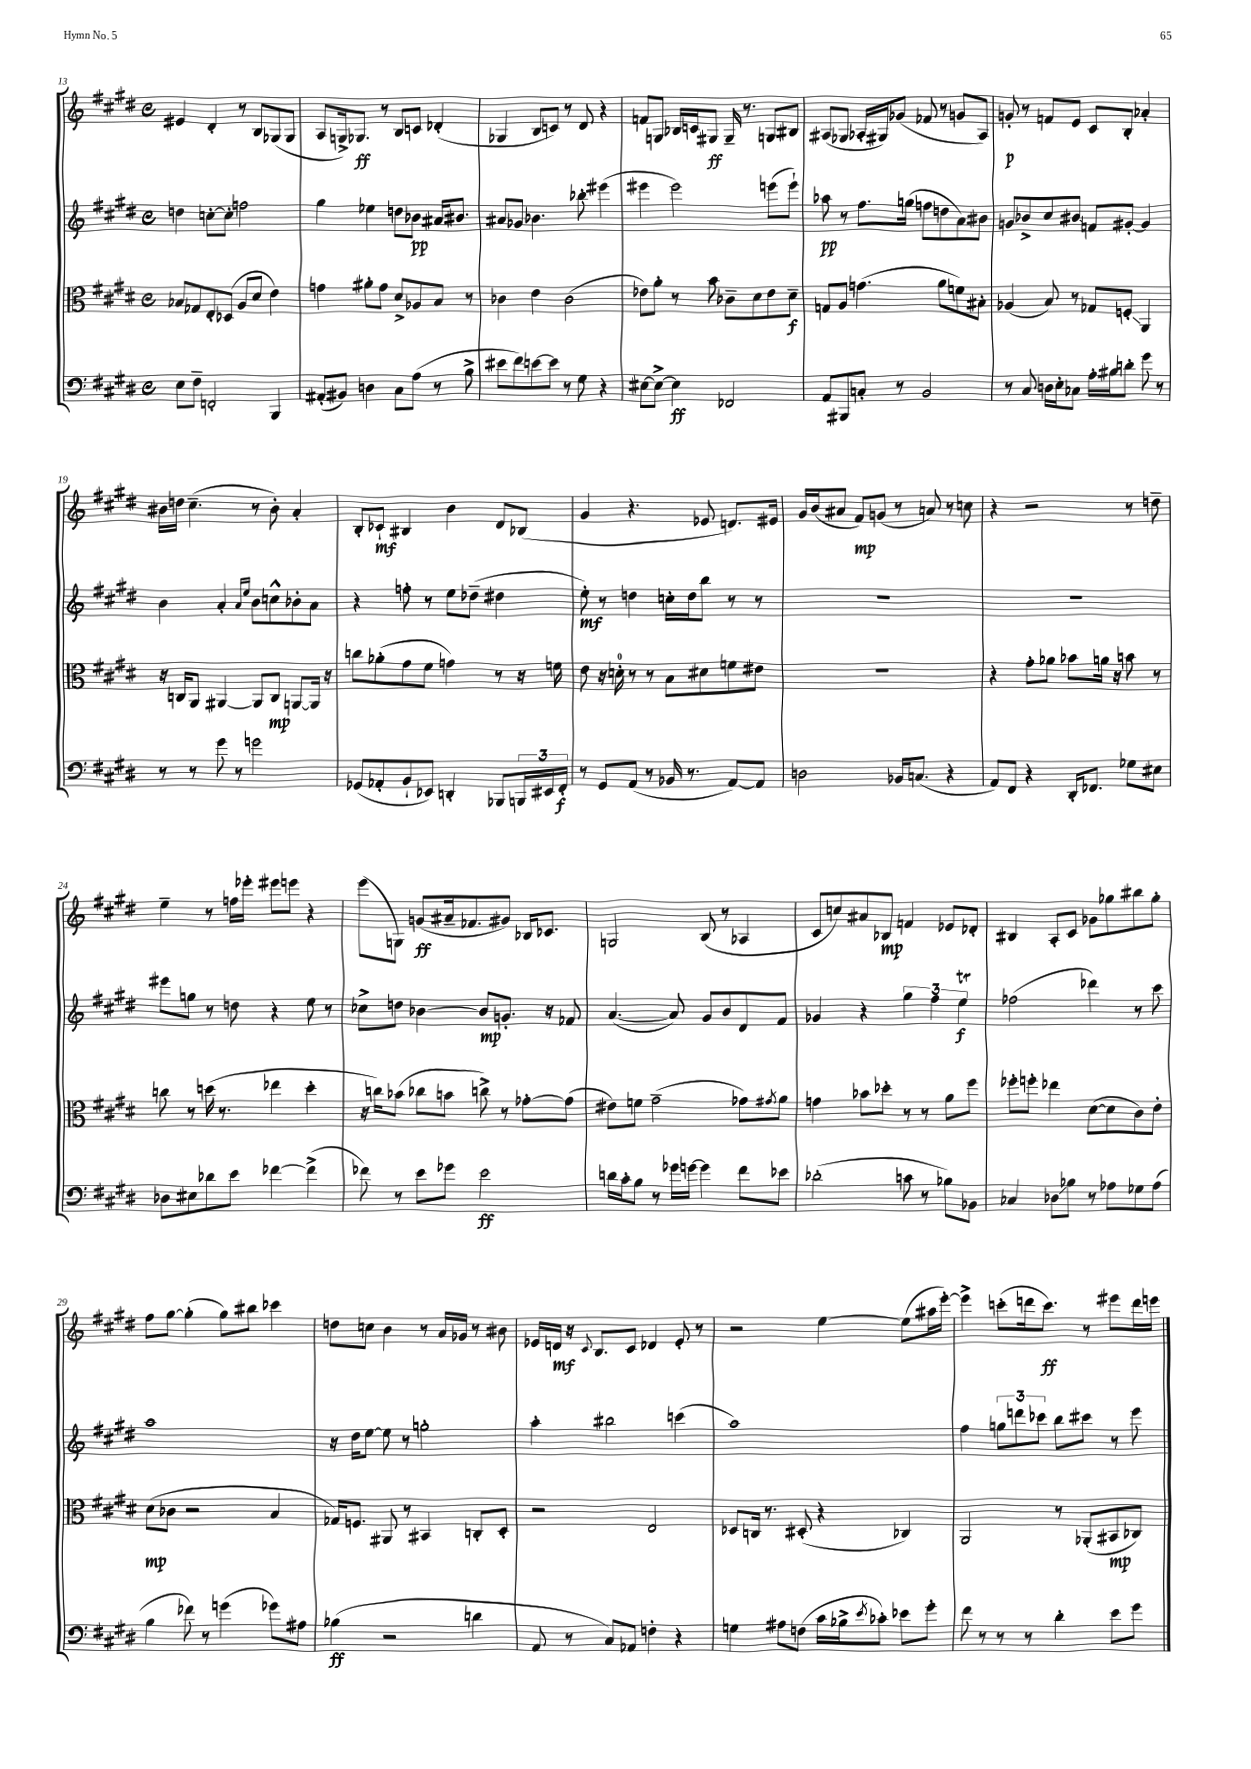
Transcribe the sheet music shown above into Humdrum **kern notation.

**kern	**kern	**kern	**kern
*staff4	*staff3	*staff2	*staff1
*clefF4	*clefC3	*clefG2	*clefG2
*k[f#c#g#d#]	*k[f#c#g#d#]	*k[f#c#g#d#]	*k[f#c#g#d#]
*M4/4	*M4/4	*M4/4	*M4/4
*met(c)	*met(c)	*met(c)	*met(c)
8E	8B-	4dd	4e#
8F#~	8G-	.	.
2FF'	8E'	[8cc'	4d#'
.	(8D-	8cc']	.
.	8A	2ff	8r
.	8d#	.	8B
4BBB	4e)	.	(8G-
.	.	.	8G-
=	=	=	=
(8AA#'	4g	4gg#	8A
8BB#)	.	.	16G^)
.	.	.	8.G-
4D	8a#'	4ee-	.
.	8g	.	8r
8C#	8d#^	8dd	8B
(8A	8A-	8b-	8c
8r	8B	16a#	(4d-'
.	.	8.b#	.
8B^	8r	.	.
=	=	=	=
8e#	4c-	8a#	4G-
8f#)	.	8g-	.
[8e	4e	4.b-	8B
8e]	.	.	8c)
8r	(2c-	.	8r
8G#	.	8bb-'	8d#
4r	.	(4eee#	4r
=	=	=	=
[8E#	8e-)	4eee#	8f
8E#^_	8a'	.	8G
4E#]	8r	2eee#)	16B-
.	.	.	16c
.	8b	.	8G#
2FF-	8c-~	.	16G#~
.	.	.	8.r
.	8d#	.	.
.	8e-	(8eee	8G
.	8d#~	8eee`)	8B#
=	=	=	=
8AA	8G	8aa-	(8A#
8BBB#	8A	8r	8G-
8C'	(4.g	8.ff#	16A-'
.	.	.	16G#)
8r	.	.	(8g-
.	.	(16gg	.
2BB	.	8ff	8f-
.	8a	8dd	8r
.	8f)	8a)	8g
.	8B#'	8b#	8A-)
=	=	=	=
8r	(4A-	8g	8g'
8C#	.	8b-^	8r
16D	8B)	8cc#	8f
16E'	.	.	.
8C-	8r	8b#	8e
16A'	8G-	8f	8c#
16B#	.	.	.
8d'	8F'	[8g#'	8B'
8g#	4AA	4g#]	4a-'
8r	.	.	.
=	=	=	=
8r	16r	4b	16b#
.	16C	.	16dd
8r	8AA	.	(4.cc#~
8g#	[4AA#	4a'	.
8r	.	.	.
.	.	16qqa	.
.	.	16qqee	.
2g	8AA#]	8b	8r
.	8C	8cc^^	8b#')
.	[8AA	8b-'	4a'
.	16AA]	8a	.
.	16r	.	.
=	=	=	=
(8GG-	8cc	4r	8B'
8AA-'	(8a-'	.	8c-`
8BB`	8g#	8ff'	4B#
8EE-)	8f#	8r	.
4DD'	4g)	8ee	4b
.	.	(8dd-~	.
8BBB-	8r	4dd#	8d#
24BBB	16r	.	(8B-
24EE#	.	.	.
.	16f	.	.
24FF#'	.	.	.
=	=	=	=
8r	8e	8ee')	4g#
8GG#	16r	8r	.
.	16d'	.	.
(8AA	8r	4dd	4.r
8r	8r	.	.
16BB-	8B	16cc'	.
8.r	.	16dd	.
.	8d#	8bb	8e-
[8AA)	8f	8r	8.d)
8AA]	8e#	8r	.
.	.	.	16e#
=	=	=	=
2D	1r	1r	16g#
.	.	.	(16b
.	.	.	8a#
.	.	.	8f#)
.	.	.	(8g
16BB-	.	.	8r
(8.C	.	.	.
.	.	.	8a)
4r	.	.	8r
.	.	.	8cc
=	=	=	=
8AA)	4r	1r	4r
8FF#	.	.	.
4r	8g#'	.	2r
.	8a-	.	.
16DD#'	8b-	.	.
8.FF-	.	.	.
.	16a	.	.
.	16r	.	.
8G-	8b	.	8r
8E#	8r	.	8dd~
=	=	=	=
8D-	8cc	8eee#	4ee~
8E#	8r	8gg	.
8d-	(16dd	8r	8r
.	8.r	.	.
8e	.	8dd	16ff
.	.	.	16eee-'
[4f-	4ee-	4r	8eee#
.	.	.	8eee
(4f-^]	4dd'	8ee	4r
.	.	8r	.
=	=	=	=
8f-)	16r	8cc-^	(8eee
.	16cc)	.	.
8r	(8b-	8dd	8G)
8e	8cc-	[4b-	(8g
8g-	8b	.	16a#~
.	.	.	8.f-
2e	8cc^)	8b-]	.
.	8r	8.g'	8g#)
.	[8g-'	.	16B-
.	.	16r	8.c-
.	(8g-]	8f-	.
=	=	=	=
16d	8e#)	([4.a	2G
16c#'	.	.	.
8B	8f	.	.
8r	(2g#~	.	.
16g-	.	8a])	.
[16g	.	.	.
4g]	.	8g#	(8B
.	.	8b	8r
8f#	8g-)	8d#	4A-
.	8qg#	.	.
8e-	8a	8f#	.
=	=	=	=
(2d-'	4g	4g-	8c#
.	.	.	8cc)
.	8b-	4r	8a#
.	8dd-'	.	8B-
8c	8r	6gg#	4f
8r	8r	.	.
.	.	6ff#	.
8B-)	8a	.	8e-
.	.	6ee	.
8BB-	8ff#	.	8d-'
=	=	=	=
4C-	8ff-'	(2ff-	4B#
.	8ff'	.	.
8D-	4ee-	.	8A'
8B-	.	.	8c#
8r	([8d#	4ddd-)	8g-
8A-	8d#]	.	8gg-
8G-	8c#)	8r	8bb#
(8A-	8e'	8ccc#	8gg-'
=	=	=	=
4B	(8d#	1aa	8ff#
.	8c-	.	[8gg#
8f-)	2r	.	(4gg#']
8r	.	.	.
(4g	.	.	8gg#)
.	.	.	8bb#
8g-)	4B	.	4ccc-
8A#	.	.	.
=	=	=	=
(4B-	16G-)	16r	8dd
.	8.F	16dd#	.
.	.	[8ee	8cc
2r	8AA#	8ee]	4b
.	8r	8r	.
.	4BB#	2gg'	8r
.	.	.	16a
.	.	.	16g-
4d	8C'	.	8r
.	8D#'	.	8b#
=	=	=	=
8AA	2r	4aa'	16e-
.	.	.	16d
8r	.	.	16r
.	.	.	8qqc#
.	.	.	8.B
8C#)	.	2bb#	.
8AA-	.	.	8c#
4F'	2E	.	4d-
4r	.	(4ccc	8e-'
.	.	.	8r
=	=	=	=
4G	8D-	1aa)	2r
.	16C	.	.
.	8.r	.	.
8A#	.	.	.
(8F	(8D#'	.	.
16c#	4r	.	[4ee
16B-^	.	.	.
8qe	.	.	.
8c-')	.	.	.
8e-	4C-)	.	(8ee]
8g#'	.	.	16aa#
.	.	.	[16eee')
=	=	=	=
8f#	2AA	4ff#	4eee^]
8r	.	.	.
8r	.	12gg	(8ccc'
.	.	12ddd	.
8r	.	.	16ddd
.	.	12ccc-	.
.	.	.	8.ccc)
4d#'	8r	8bb	.
.	(8AA-'	8ccc#	8r
8e	8BB#	8r	8eee#
8g#	8C-)	8eee	16ddd
.	.	.	16eee
==	==	==	==
*-	*-	*-	*-
